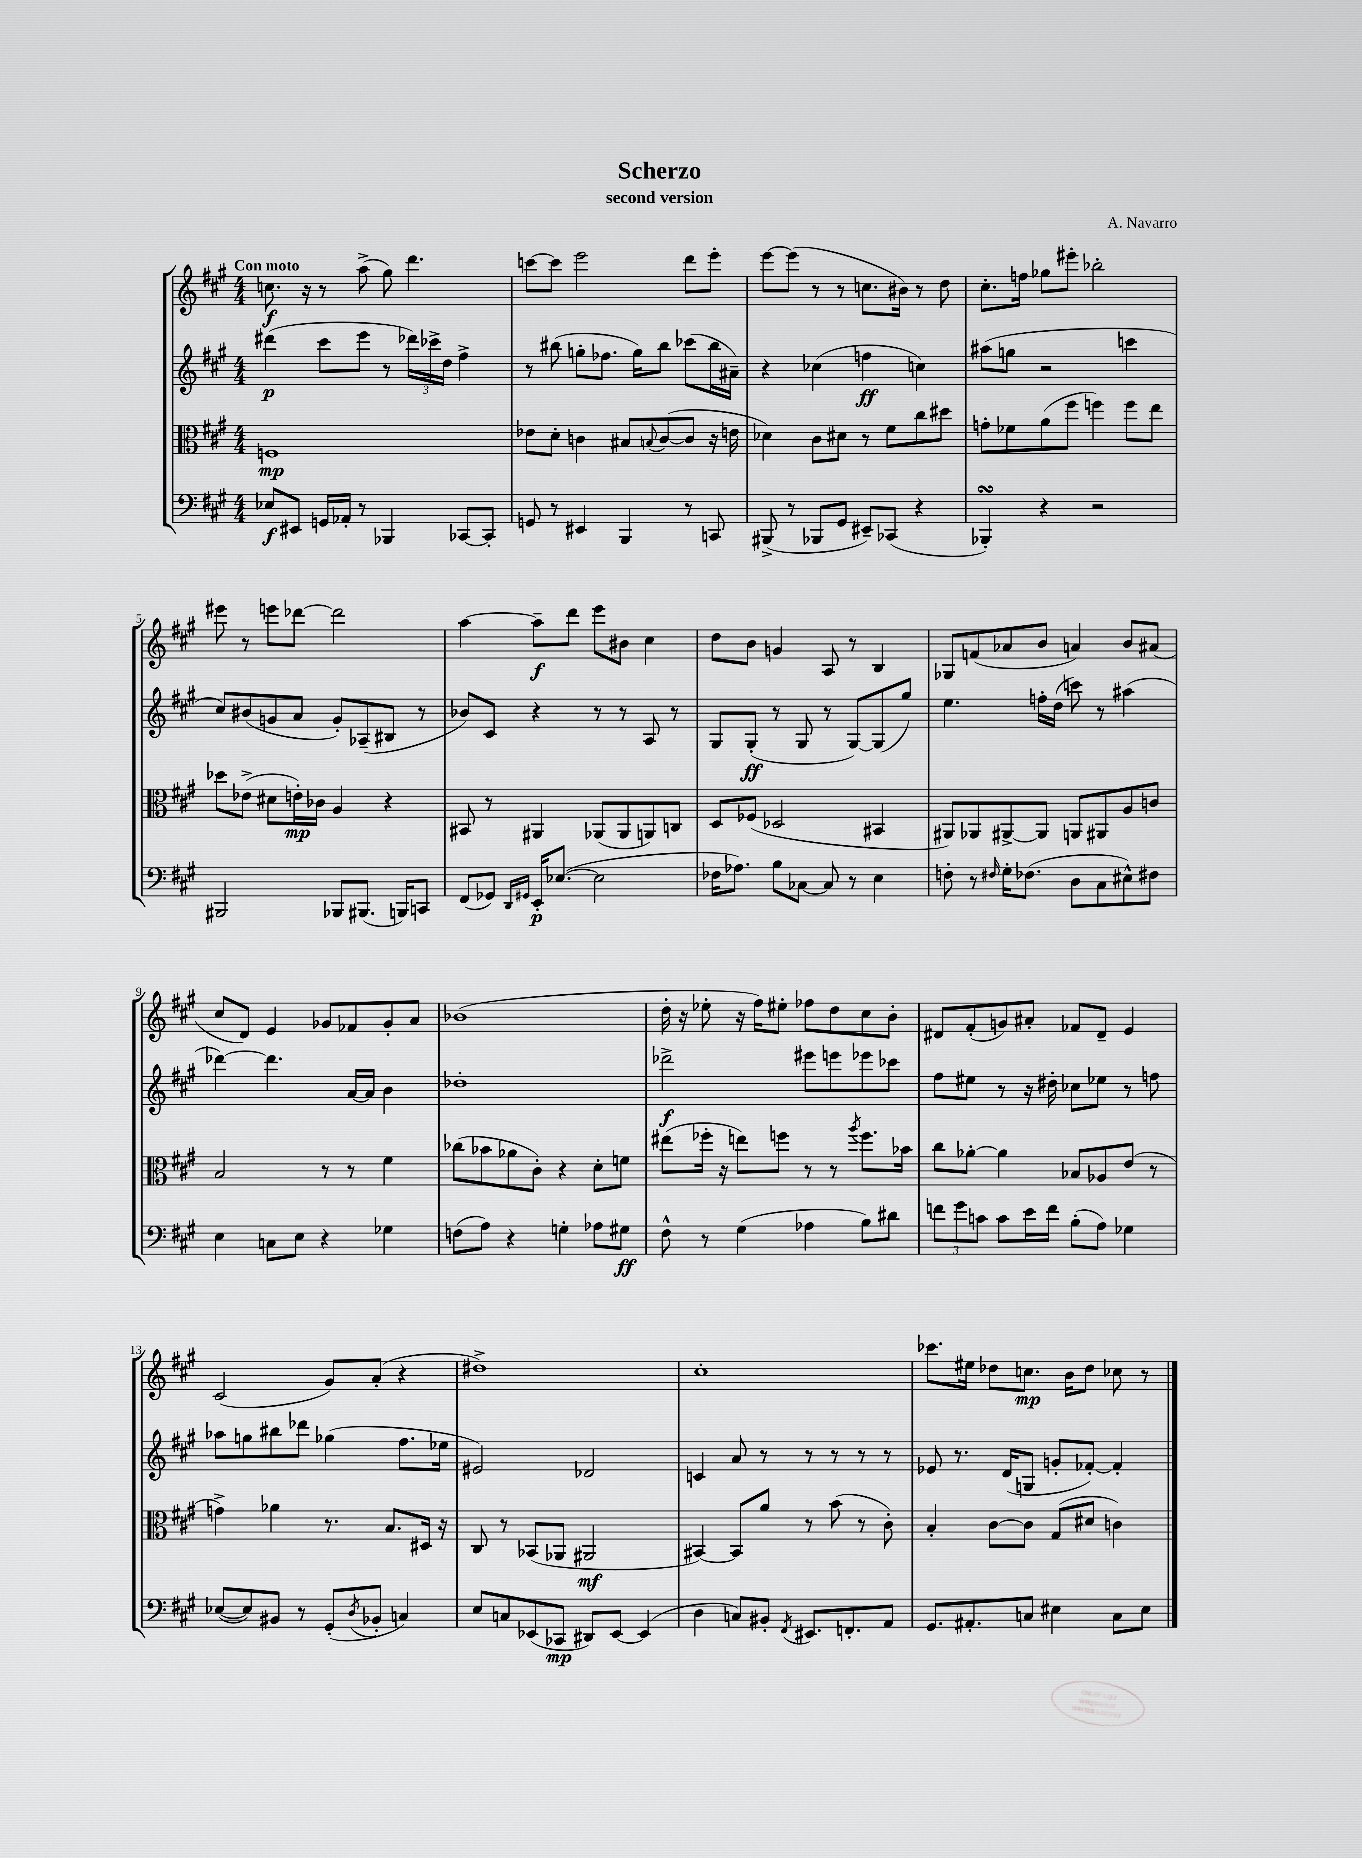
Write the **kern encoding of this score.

**kern	**kern	**kern	**kern
*staff4	*staff3	*staff2	*staff1
*clefF4	*clefC3	*clefG2	*clefG2
*k[f#c#g#]	*k[f#c#g#]	*k[f#c#g#]	*k[f#c#g#]
*M4/4	*M4/4	*M4/4	*M4/4
8E-	1F	(4ddd#	8.cc
8EE#	.	.	.
.	.	.	16r
16GG	.	8ccc#	8r
16AA-'	.	.	.
8r	.	8eee	(8aa^
4BBB-	.	8r	8gg#)
.	.	24ddd-)	4.ddd
.	.	24ccc-^	.
.	.	24dd	.
[8CC-	.	4ff#^	.
8CC-']	.	.	.
=	=	=	=
8GG	8e-	8r	[8ccc
8r	8d'	(8bb#	8ccc]
4EE#	4c	8gg'	2eee
.	.	8.ff-	.
4BBB	8B#	.	.
.	.	16gg)	.
.	8qqB	.	.
.	([8c	8bb#	.
8r	8c]	(8ccc-	8ddd
8CC	16r	16bb#	8eee'
.	16e	16a#~)	.
=	=	=	=
(8BBB#^	4d-)	4r	[8eee
8r	.	.	(8eee]
8BBB-	8c#	(4cc-	8r
8GG#	8d#	.	8r
8EE#~)	8r	4ff	8.cc
(8CC-	8f#	.	.
.	.	.	16b#)
4r	8cc#	4cc)	8r
.	8dd#	.	8dd
=	=	=	=
4BBB-')	8g'	(8aa#	8.cc#'
.	8f-	8gg	.
.	.	.	16ff
4r	(8a	2r	8gg-
.	8ff#	.	8eee#'
2r	4ff)	.	2bb-'
.	8ff	4ccc	.
.	8ee	.	.
=	=	=	=
2BBB#	8dd-	8cc#)	8eee#
.	(8e-^	(8b#	8r
.	8d#	8g	8eee
.	16e')	8a	[8ddd-
.	16c-	.	.
8BBB-	4A	8g')	2ddd-]
(8.BBB#	.	(8A-~	.
.	4r	8B#	.
16BBB)	.	.	.
8CC	.	8r	.
=	=	=	=
(8FF#	8BB#	8b-)	[4aa
8GG-)	8r	8c#	.
16qqDD	.	.	.
16qqGG#	.	.	.
16EE'	4AA#	4r	8aa~]
([8.E-	.	.	.
.	.	.	8ddd
2E-]	(8AA-	8r	8eee
.	8AA-	8r	8b#
.	8AA)	8A	4cc#
.	8C	8r	.
=	=	=	=
16F-	8D	8G#	8dd
8.A-)	.	.	.
.	(8F-	(8G#'	8b
8B	2D-	8r	4g
[8C-	.	8G#	.
8C-]	.	8r	8A
8r	.	[8G#)	8r
4E	4BB#	(8G#]	4B
.	.	8gg#)	.
=	=	=	=
8F'	8AA#)	4.ee	8G-
8r	8AA-	.	(8f
16qqF#	.	.	.
16G#'	[8AA#^	.	8a-
(8.F-	.	.	.
.	8AA#]	16ff'	8b
.	.	(16dd	.
8D	8AA	8ccc)	4a)
8C#	8AA#	8r	.
8E#^^)	8A	(4aa#	8b
8F#	8c	.	(8a#
=	=	=	=
4E	2B	[4ddd-)	8cc#
.	.	.	8d)
8C	.	4.ddd-]	4e
8E	.	.	.
4r	8r	.	8g-
.	8r	[16a	8f-
.	.	16a]	.
4G-	4f#	4b	8g-'
.	.	.	8a
=	=	=	=
(8F	(8cc-	1dd-'	(1b-
8A)	8b-	.	.
4r	8a-	.	.
.	8c#')	.	.
4G'	4r	.	.
8A-	8d'	.	.
8G#	8f	.	.
=	=	=	=
8F#^^	(8ee#	2ddd-^	16dd'
.	.	.	16r
8r	16ff-'	.	8ee-'
.	16r	.	.
(4G#	8ee)	.	16r
.	.	.	16ff#)
.	8ff	.	8ee#'
4A-	8r	8eee#	8ff-
.	8r	8eee	8dd
.	8qaa	.	.
8B)	8.ff	8eee-	8cc#
8d#	.	8ccc-	8b'
.	16b-	.	.
=	=	=	=
12f	8cc#	8ff#	8d#
12g#	.	.	.
.	[8a-'	8ee#	(8f#'
12c	.	.	.
8c	4a-]	8r	8g)
16e	.	16r	8a#'
16f	.	16dd#'	.
(8B'	8B-	8cc-	8f-
8A)	8A-	8ee-	8d#~
4G-	(8e	8r	4e
.	8r	8ff	.
=	=	=	=
([8E-	4g^)	8aa-	(2c#
8E-])	.	8gg	.
8BB#	4a-	8bb#	.
8r	.	8ddd-	.
(8GG#'	8.r	(4gg-	8g#)
8qD	.	.	.
8BB-'	.	.	(8a'
.	8.B	.	.
4C)	.	8.ff#	4r
.	16D#	.	.
.	16r	16ee-	.
=	=	=	=
8E	8C#	2e#)	1dd#^)
8C	8r	.	.
(8EE-	(8BB-	.	.
8CC-	8AA-	.	.
8DD#)	2AA#	2d-	.
[8EE-	.	.	.
(4EE-]	.	.	.
=	=	=	=
4D	[4BB#)	4c	1cc#'
8C)	8BB#]	8a	.
8BB#'	8a	8r	.
8qFF#	.	.	.
8.EE#	8r	8r	.
.	(8b	8r	.
8.FF'	.	.	.
.	8r	8r	.
8AA	8c#')	8r	.
=	=	=	=
8.GG#	4B'	8e-	8.ccc-
.	.	8.r	.
8.AA#'	.	.	16ee#
.	[8c#	.	8dd-
.	.	(16d	.
8C	8c#]	8G	8.cc
4E#	(8G#	8g'	.
.	.	.	16b
.	8d#	[8f-')	8dd-
8C	4c)	4f-']	8cc-
8E#	.	.	8r
==	==	==	==
*-	*-	*-	*-
